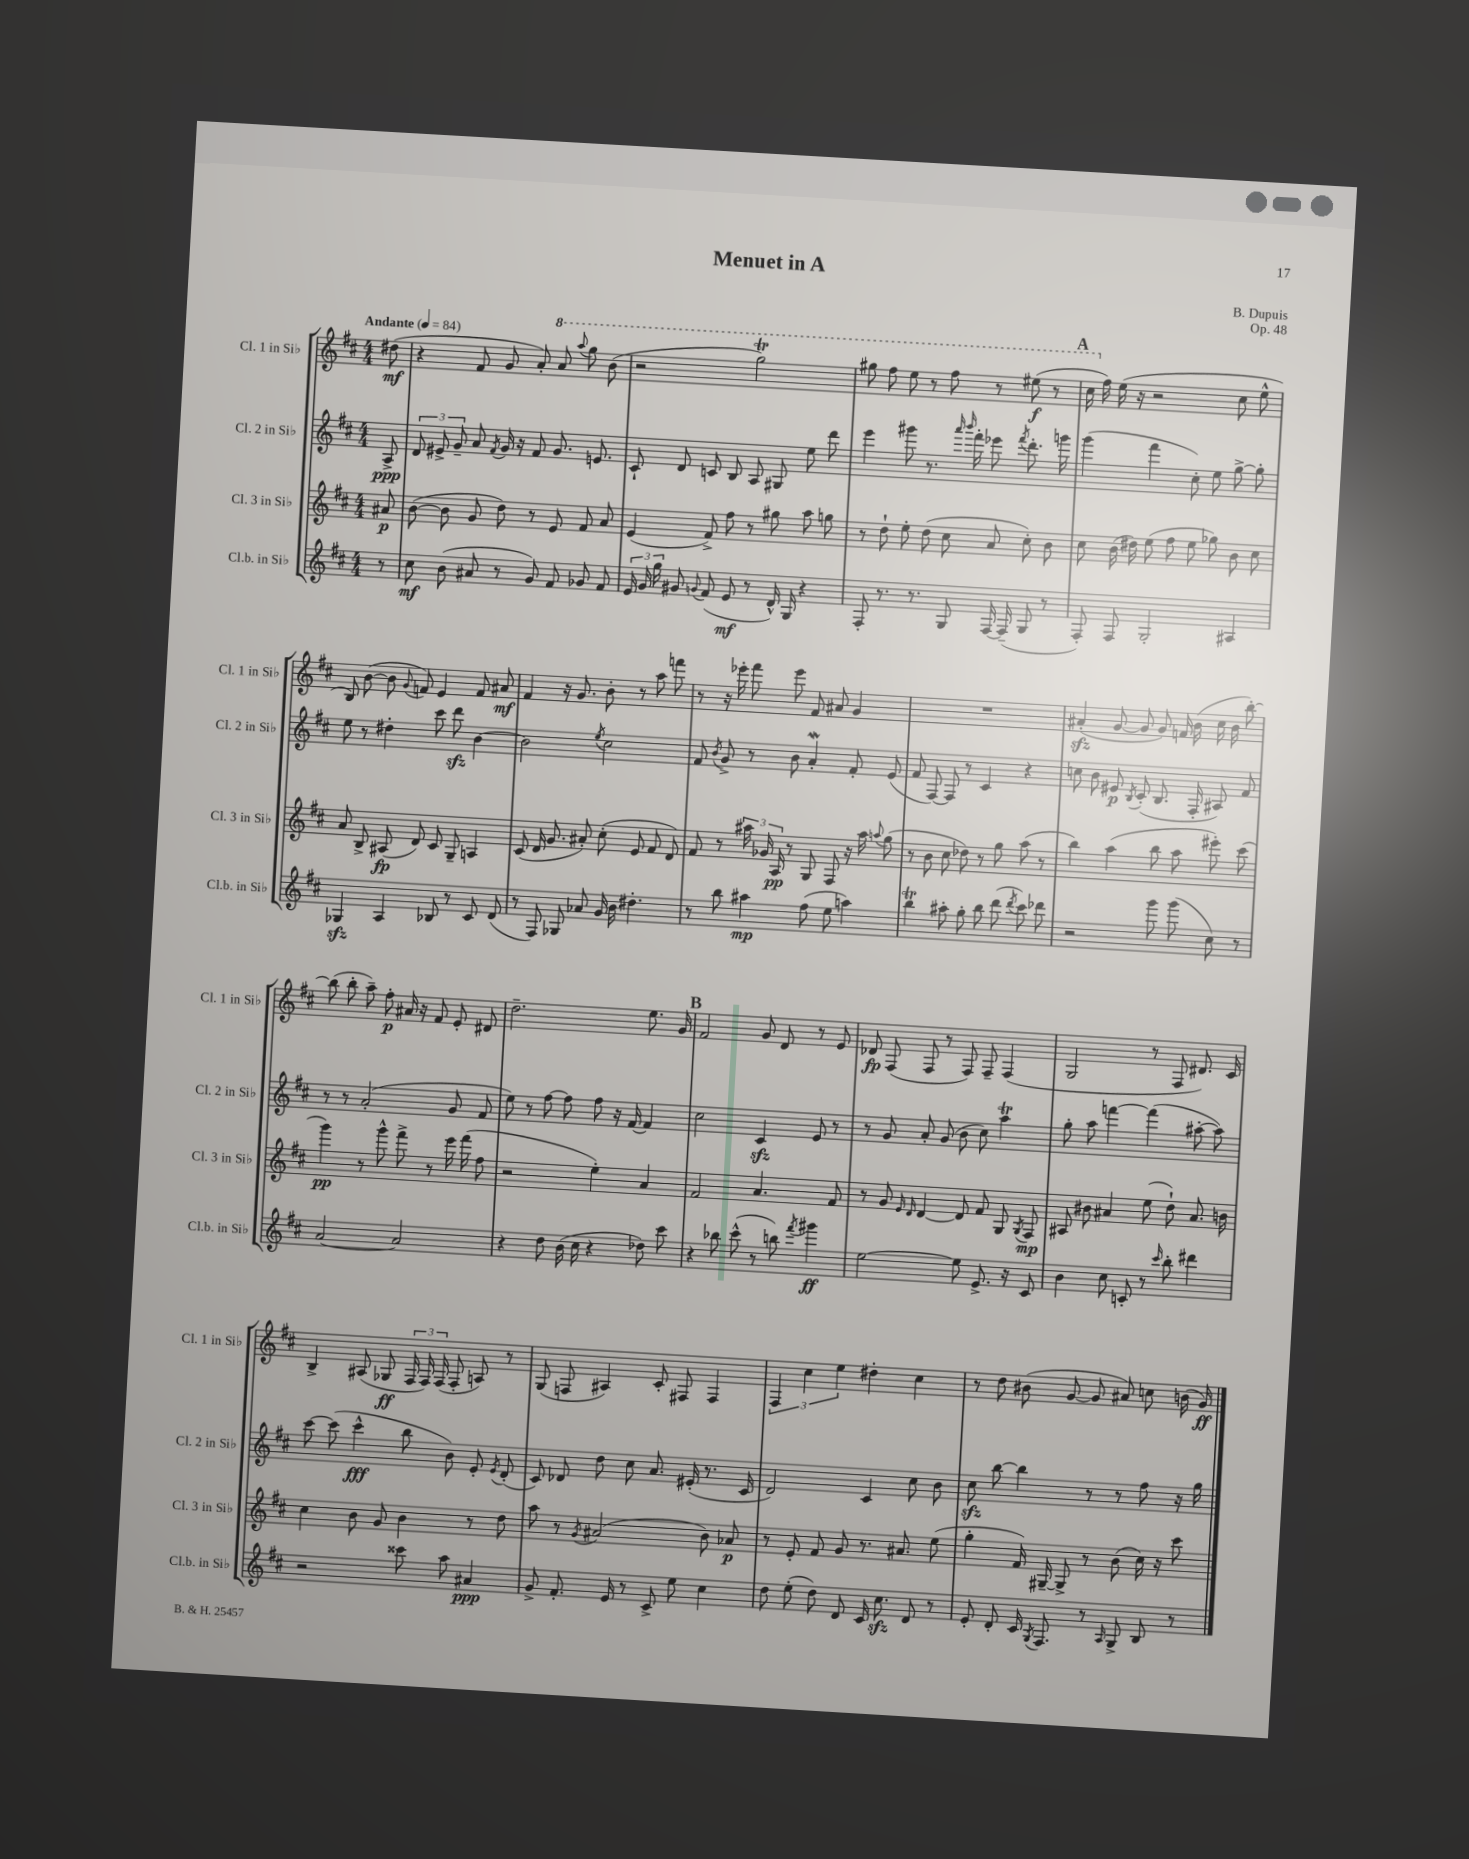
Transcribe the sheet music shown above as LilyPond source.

\header { title = "Menuet in A" composer = "B. Dupuis" opus = "Op. 48" }
<<
\new StaffGroup <<
\new Staff = "s0" \with { instrumentName = "Cl. 1 in Sib" shortInstrumentName = "Cl. 1 in Sib" } {
    \clef treble \key d \major \numericTimeSignature \time 4/4 \partial 8 \tempo "Andante" 4 = 84
    \autoBeamOff dis''8\mf( |
    r4 fis'8 g'8 a'8-.) \ottava #1 a''8 \appoggiatura { a'''8 } g'''8 b''8( |
    r2 g'''2\trill) |
    gis'''8 fis'''8 e'''8 r8 fis'''8 r8 eis'''8\f( r8 |
    \mark \markup { \bold "A" } cis'''16 \ottava #0 fis''16) e''16( r16 r2 cis''8 e''8-^ |
    b8) b'8~( b'8 \appoggiatura { g'8 } f'8) e'4 f'8 ais'8\mf |
    fis'4 r16 g'8. b'8-. r8 a''8 f'''8 |
    r8 r16 ees'''16-. fis'''8 ees'''8 fis'8 ais'8 g'4 |
    R1 |
    ais'4-.\sfz( g'8~ g'8 g'8) f'16 b'16( cis''16 b'16 b''8~-.) |
    b''8( b''8-. a''8--) fis''8-.\p ais'16 r16 fis'8 e'8-. dis'8 |
    d''2.-- e''8. g'16 |
    \mark \markup { \bold "B" } fis'2 g'8 d'8 r8 e'8 |
    des'8\fp fis8( fis8 r8 fis8) fis8-- fis4( |
    g2 r8 fis8 dis'8.) cis'16 |
    b4-> ais8( ges8\ff \tuplet 3/2 { fis16 fis16) fis16( } fis8-. a8) r8 |
    g8( f8 ais4) cis'8-. fis8 fis4 |
    \tuplet 3/2 { fis4 cis''4 e''4 } dis''4-. cis''4 |
    r8 d''8 bis'8( g'8~ g'8 ais'8) c''8 b'16( g'16\ff) \bar "|." |
}
\new Staff = "s1" \with { instrumentName = "Cl. 2 in Sib" shortInstrumentName = "Cl. 2 in Sib" } {
    \clef treble \key d \major \numericTimeSignature \time 4/4 \partial 8
    \autoBeamOff a8->\ppp |
    \tuplet 3/2 { d'8 eis'8-> g'8-- } a'8 \acciaccatura { fis'8 } g'16 r16 fis'8 g'8. e'8. |
    cis'8-! d'8 c'8 b8 a8 gis8 e''8 d'''8 |
    e'''4 gis'''8 r8. \grace { a'''16 b'''16 } fis'''16-. ees'''8 \acciaccatura { fis'''8 } d'''8.-. g'''16 |
    \mark \markup { \bold "A" } g'''4( fis'''4 cis''8-.) e''8 g''8~-> g''8-. |
    e''8 r8 dis''4-. cis'''8 d'''8\sfz b'4~ |
    b'2 \acciaccatura { e''8 } cis''2 |
    fis'8 \acciaccatura { b'8 } g'8-> r8 b'8 a'4-.\mordent fis'8-. e'8( |
    fis'8 fis8~) fis8 r8 cis'4 r4 |
    c''8 b'8 eis'8\p \acciaccatura { b8 } cis'8-.( b8. fis16-. ais8) fis'8 |
    r8 r8 a'2-.( g'8 fis'8 |
    e''8) r8 fis''8~ fis''8 fis''8 r16 fis'16~ fis'4 |
    \mark \markup { \bold "B" } cis''2 cis'4\sfz e'8 r8 |
    r8 g'8 a'8-. g'8( b'8 cis''8) a''4\trill |
    g''8-. a''8 f'''4~ f'''4( ais''8~-. ais''8) |
    cis'''8~ cis'''8( cis'''4-^\fff b''8 b'8) e'8-. \acciaccatura { e'8 } d'8-.( |
    cis'8) des'8 d''8 cis''8 a'8. eis'16-.( r8. cis'16 |
    d'2) cis'4 cis''8 b'8 |
    cis''8\sfz b''8~ b''4 r8 r8 fis''8 r16 g''16 \bar "|." |
}
\new Staff = "s2" \with { instrumentName = "Cl. 3 in Sib" shortInstrumentName = "Cl. 3 in Sib" } {
    \clef treble \key d \major \numericTimeSignature \time 4/4 \partial 8
    \autoBeamOff ais'8\p |
    b'8~( b'8 g'8 d''8) r8 e'8 fis'8 a'8 |
    e'4( fis'8->) fis''8 r8 gis''8 a''8 g''8 |
    r8 d''8-! e''8-. d''8( cis''8 a'8 cis''8-.) b'8 |
    \mark \markup { \bold "A" } cis''8 b'16( dis''16) e''8( fis''8 e''8 ges''8) b'8 cis''8 |
    a'8 b8-> ais8\fp( d'8) cis'8 g8-- a4 |
    cis'8( d'16 g'8. ais'8-.) cis''8-.( e'8 fis'8 d'8) |
    fis'8 r8 \tuplet 3/2 { ais''16 ges'16 a16\pp } r8 g8 fis8 r16 ais''16 \appoggiatura { a''8 } g''8( |
    r8 b'8 cis''8 des''8) r8 g''8 a''8( r8 |
    b''4) a''4( b''8 a''8 eis'''8-.) cis'''8( |
    g'''4\pp) r8 g'''8-^ fis'''8-> r8 e'''16 fis'''16( fis''8 |
    r2 e''4-.) a'4 |
    \mark \markup { \bold "B" } fis'2 a'4. fis'8 |
    r8 g'8 \grace { e'16 d'16 } d'4~ d'8 fis'8 g8 \acciaccatura { g8 } fis8\mp |
    ais8 bis'8 ais'4 e''8( d''8-!) ais'8. b'16 |
    cis''4 b'8 g'8 b'4 r8 d''8 |
    a''8 r8 \acciaccatura { g'8 } ais'2( b'8) aes'8\p |
    r8 e'8-. fis'8 g'8 r8. ais'8. e''8( |
    g''4-. fis'16) gis16~-- gis8-> r8 b'8( cis''16) r16 cis'''8 \bar "|." |
}
\new Staff = "s3" \with { instrumentName = "Cl.b. in Sib" shortInstrumentName = "Cl.b. in Sib" } {
    \clef treble \key d \major \numericTimeSignature \time 4/4 \partial 8
    \autoBeamOff r8 |
    cis''8\mf b'8( ais'8 r8 g'8) fis'8 ges'8 fis'8 |
    \tuplet 3/2 { e'16 g'16 g''16 } gis'8 \appoggiatura { g'8 } fis'8( e'8\mf r8 d'16-^) g16 r4 |
    fis8-. r8. r8. g8 fis16~ fis16--( g8 r8 |
    \mark \markup { \bold "A" } fis8-.) fis8 g2-. ais4 |
    ges4\sfz a4 bes8 r8 cis'8 d'8( |
    r8 fis8) ges8 aes'8 g'16 b'16 dis''4.-. |
    r8 b''8 ais''4\mp fis''8( e''8 a''4) |
    b''4\trill ais''8-. g''8-. b''8 d'''8( \acciaccatura { d'''8 } cis'''8) des'''8 |
    r2 g'''8 g'''8( cis''8) r8 |
    a'2~ a'2 |
    r4 d''8 b'16( cis''16 r4 des''8) cis'''8 |
    \mark \markup { \bold "B" } r4 bes''8 cis'''8-^( r8 b''8) \acciaccatura { fis'''8 } gis'''4\ff |
    e''2~ e''8 e'8.-> r16 cis'8 |
    b'4 cis''8 c'8-. r8 \grace { cis'''16 } b''8-. dis'''4 |
    r2 cisis'''8 a''8 ais'4\ppp |
    g'8-> fis'8.-. e'16 r8 cis'8-> e''8 cis''4 |
    d''8 e''8-.( d''8) d'8 cis'16 cis''8.\sfz d'8 r8 |
    e'8-. d'8-. cis'16 \acciaccatura { g8 } fis8. r8 \grace { a16 } g8-> b8 r8 \bar "|." |
}
>>
>>
\layout { \context { \Score \remove "Bar_number_engraver" } }
